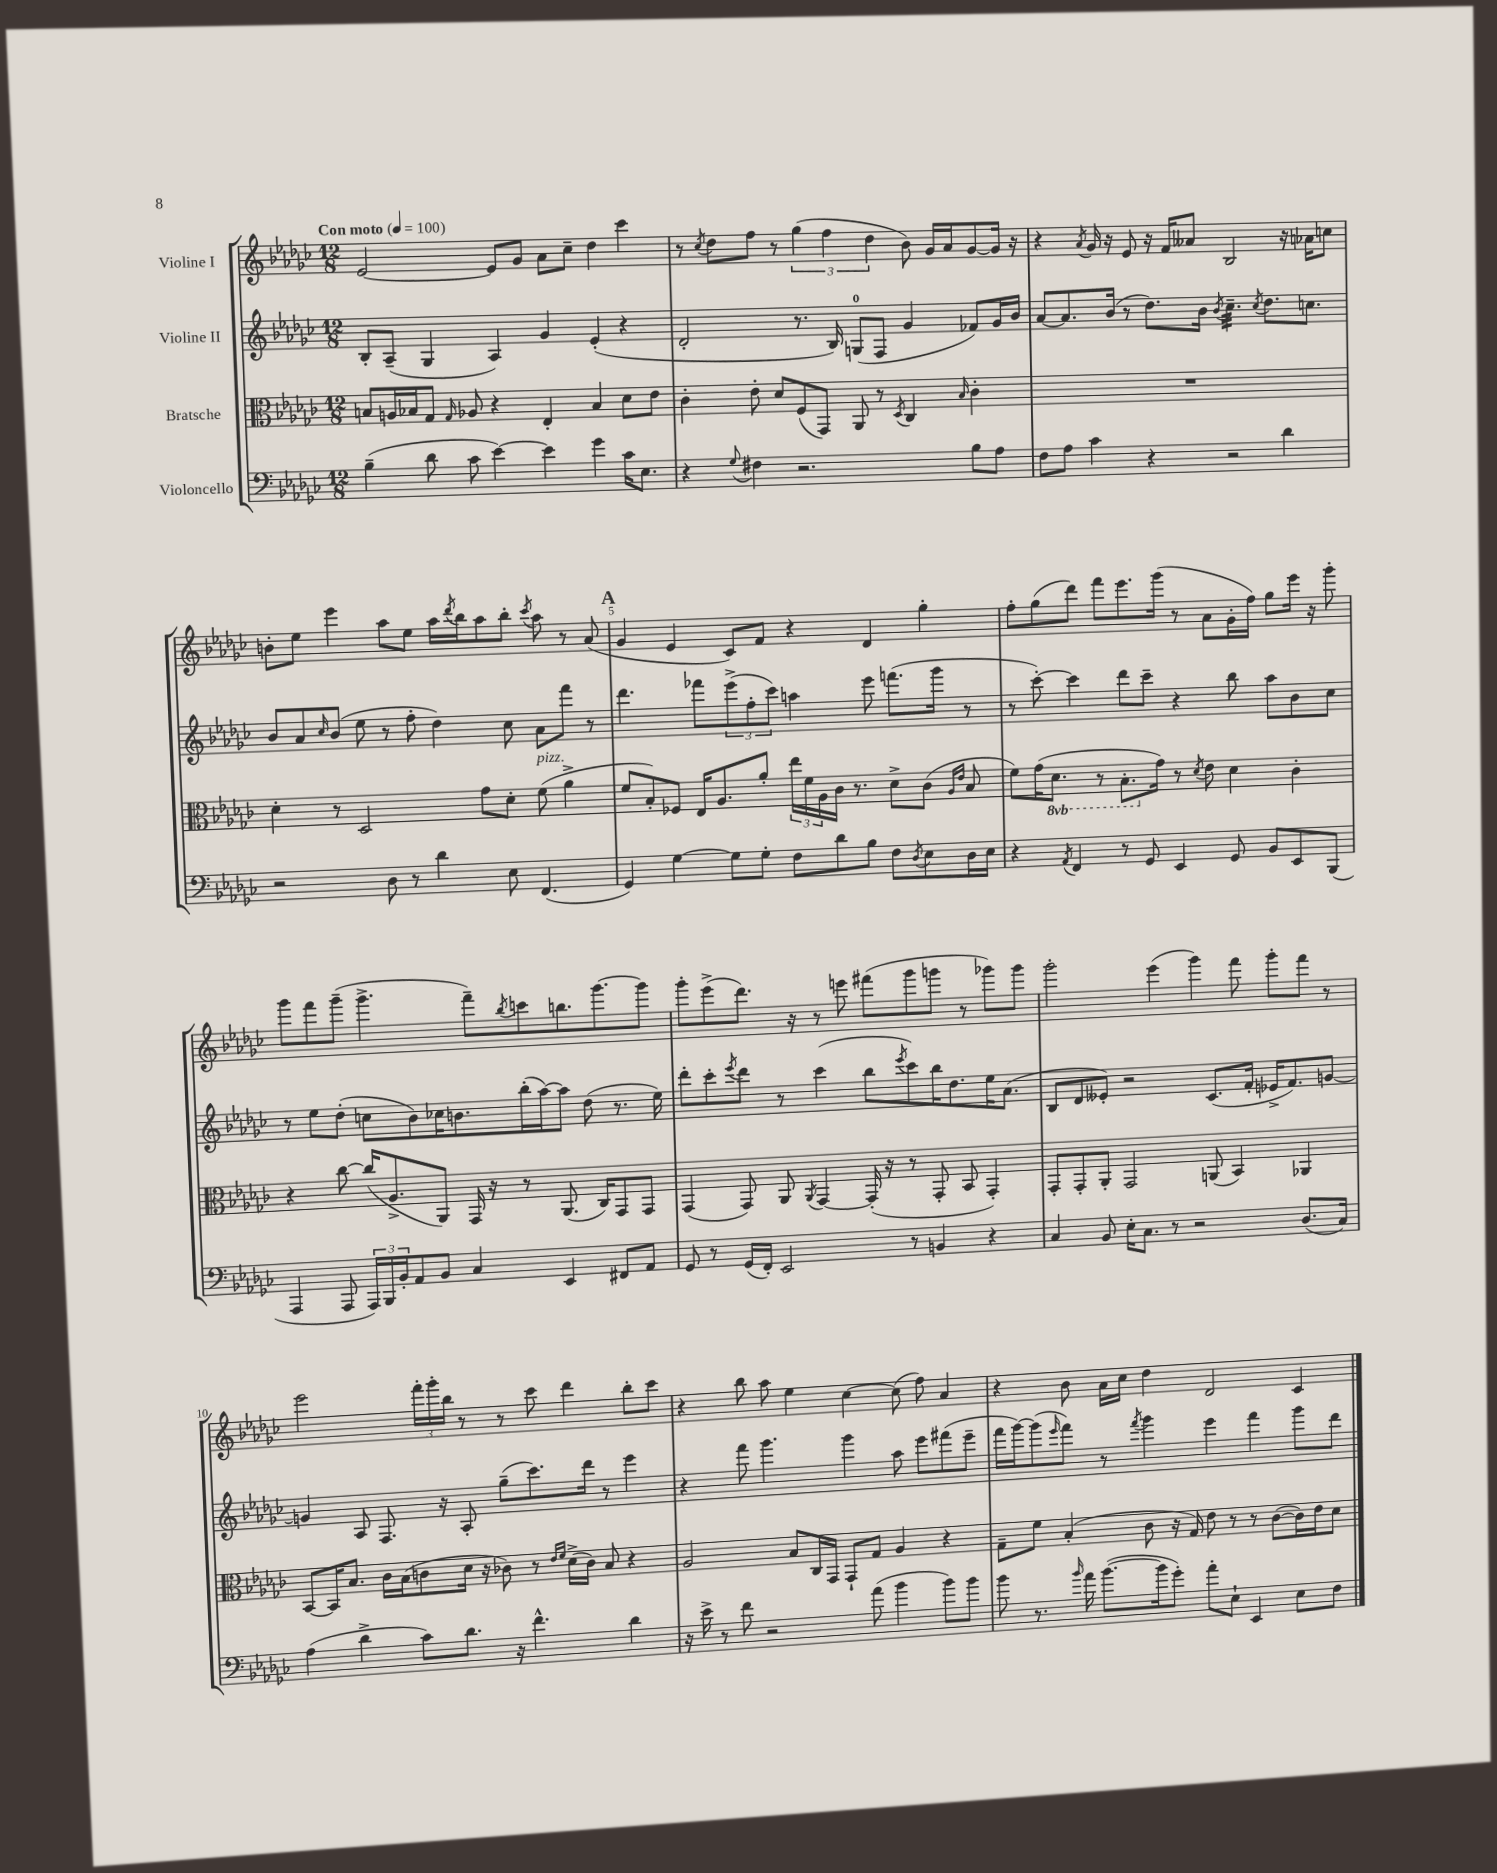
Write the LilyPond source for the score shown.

<<
\new StaffGroup <<
\new Staff = "s0" \with { instrumentName = "Violine I" } {
    \clef treble \key ges \major \numericTimeSignature \time 12/8 \tempo "Con moto" 4 = 100
    ees'2~ ees'8 ges'8 aes'8 ces''8-- des''4 ces'''4 |
    r8 \acciaccatura { ces''8 } des''8 f''8 r8 \tuplet 3/2 { ges''4( f''4 des''4 } bes'8) ges'16 aes'16 ges'8~ ges'16 r16 |
    r4 \acciaccatura { aes'8 } ges'16 r16 ees'8 r16 f'16 aeses'8 bes2 r16 aes'16 c''8 |
    b'8-. ees''8 ees'''4 aes''8 ees''8 aes''16 \acciaccatura { des'''8 } bes''16 aes''8 bes''8-. \acciaccatura { ces'''8 } aes''8 r8 aes'8( |
    \mark \markup { \bold "A" } ges'4 ees'4 ces'8) f'8 r4 des'4 ges''4-. |
    f''8-. ges''8( des'''8) f'''8 ees'''8. ges'''16( r8 aes'8 ges'16-. f''16) ges''8 ees'''16 r16 ges'''8-. |
    ges'''8 f'''8 ges'''8--( ges'''4.-> f'''8--) \acciaccatura { bes''8 } c'''8 b''8. ges'''8.~ ges'''8 |
    ges'''8-. ees'''8->( des'''8.) r16 r8 e'''8 fis'''8( ges'''8 g'''8 r8 ges'''8) ges'''8 |
    ges'''2-. ees'''4( ges'''4) f'''8 ges'''8-. f'''8 r8 |
    ees'''2 \tuplet 3/2 { f'''16-. ges'''16-. bes''16 } r8 r8 ces'''8 des'''4 bes''8-. ces'''8 |
    r4 bes''8 aes''8 ees''4 ces''4~ ces''8( f''8) aes'4 |
    r4 bes'8 aes'16 ces''16 des''4 des'2 ces'4 \bar "|." |
}
\new Staff = "s1" \with { instrumentName = "Violine II" } {
    \clef treble \key ges \major \numericTimeSignature \time 12/8
    bes8-. aes8--( ges4 aes4) ges'4 ees'4-.( r4 |
    des'2-. r8. bes16) g8-0( f8 ges'4 fes'8) ges'16 bes'16 |
    aes'8~ aes'8. bes'16( r8 des''8.) bes'16 \acciaccatura { bes'8 } ces''4.:32-- \acciaccatura { ces''8 } des''8. c''8. |
    bes'8 aes'8 \grace { ces''16 } bes'8( ees''8 r8 f''8-. des''4) ces''8 aes'8 f'''8 r8 |
    \mark \markup { \bold "A" } des'''4. fes'''8 \tuplet 3/2 { ees'''8->( f''8-. ces'''8) } a''4 ees'''8 f'''8.( ges'''16 r8 |
    r8 ces'''8~-.) ces'''4 des'''8 ces'''8-- r4 bes''8 aes''8 bes'8 ces''8 |
    r8 ees''8 des''8-.( c''8 bes'8) ces''16 b'8. bes''16-.( aes''16~) aes''8 des''8( r8. ees''16) |
    des'''8-. ces'''8-. \acciaccatura { ees'''8 } des'''8 r8 ces'''4( bes''8 \acciaccatura { ees'''8 } ces'''8) bes''16 des''8. ees''16 aes'8.( |
    bes8 des'8 eeses'8-.) r2 ces'8.( f'16-. ees'16-> f'8.) g'8~ |
    g'4 aes8 f8. r16 aes8-. ges''8--( ces'''8.) des'''16 r8 ees'''4 |
    r4 f'''8 ges'''4. ges'''4 aes''8 ees'''8 fis'''8( ees'''8-- |
    f'''16 ges'''16~) ges'''8( \grace { ees'''16 } f'''8) r8 \acciaccatura { f'''8 } ges'''4 ees'''4 f'''4 ges'''8 des'''8 \bar "|." |
}
\new Staff = "s2" \with { instrumentName = "Bratsche" } {
    \clef alto \key ges \major \numericTimeSignature \time 12/8 \set Staff.ottavationMarkups = #ottavation-simple-ordinals
    b8 a16 bes16 ges8 \grace { ges16 } aes8 r4 ees4-. bes4 des'8 ees'8 |
    ces'4-. ees'8-. des'8 f8( ges,8) aes,8 r8 \acciaccatura { des8 } ces4 \grace { bes16 } ces'4-. |
    R1. |
    des'4-. r8 des2 ges'8 des'8-. f'8^\markup { \italic "pizz." }( aes'4-> |
    \mark \markup { \bold "A" } f'8 bes8-.) fes8 ees16 aes8. aes'8-. \tuplet 3/2 { ees''16 f'16 aes16 } ces'16 r8. des'8-> ces'8( \grace { aes16 ees'16 } bes8 |
    f'8) ges'16( \ottava #-1 des8. r8 bes,8.-. \ottava #0 ges'16) r8 \acciaccatura { des'8 } ees'8 des'4 ces'4-. |
    r4 ces''8~ ces''16( aes8.-> aes,8) ges,16 r16 r8 aes,8.( ces16) ges,8 ges,8 |
    ges,4( ges,8) aes,8 \acciaccatura { aes,8 } ges,4~ ges,16-.( r16 r8 ges,8-. bes,8 ges,4-.) |
    ges,8-. ges,8-. aes,8-. ges,2 a,8( bes,4) aes,4 |
    bes,8~ bes,16 bes8. ces'16 bes16( c'8 des'16 r16 ces'8) r8 \grace { ees'16 f'16 } des'16->( ces'16) bes8 r4 |
    aes2 bes8 ces16 ges,16 ges,8-! ges8 aes4 r4 |
    ges8-- f'8 bes4-.( ces'8 r16 ges16) ees'8 r8 r8 ces'8~( ces'16) ees'16 des'8 \bar "|." |
}
\new Staff = "s3" \with { instrumentName = "Violoncello" } {
    \clef bass \key ges \major \numericTimeSignature \time 12/8
    bes4--( des'8 ces'8 ees'4~) ees'4 ges'4 ces'16 ees8. |
    r4 \appoggiatura { ges8 } fis4 r2. bes8 aes8 |
    f8 aes8 ces'4 r4 r2 des'4 |
    r2 des8 r8 des'4 ees8 f,4.( |
    \mark \markup { \bold "A" } ges,4) ges4~ ges8 ges8-. f8 des'8 bes8 f8 \acciaccatura { des8 } ees8 des16 ees16 |
    r4 \acciaccatura { aes,8 } f,4 r8 ges,8 ees,4 ges,8 bes,8 ees,8 bes,,8( |
    aes,,4 aes,,8 \tuplet 3/2 { aes,,16) bes,,16 bes,16-. } aes,8 bes,8 ces4 ees,4 fis,8 aes,8 |
    ges,8 r8 ges,16( f,16-.) ees,2 r8 b,4 r4 |
    ces4 bes,8 ees16-. ces8. r8 r2 des8.( ces16) |
    aes4( des'4-> ces'8) des'8. r16 f'4.-^ des'4 |
    r16 ees'16-> r8 f'8 r2 aes'8( bes'4 bes'8) bes'8 |
    bes'8 r8. \grace { bes'16 } aes'16 bes'8.~( bes'16 ges'8-.) aes'8-. ees8-! ees,4 ees8 f8 \bar "|." |
}
>>
>>
\layout { \context { \Score \override BarNumber.break-visibility = ##(#f #t #t) barNumberVisibility = #(every-nth-bar-number-visible 5) } }
